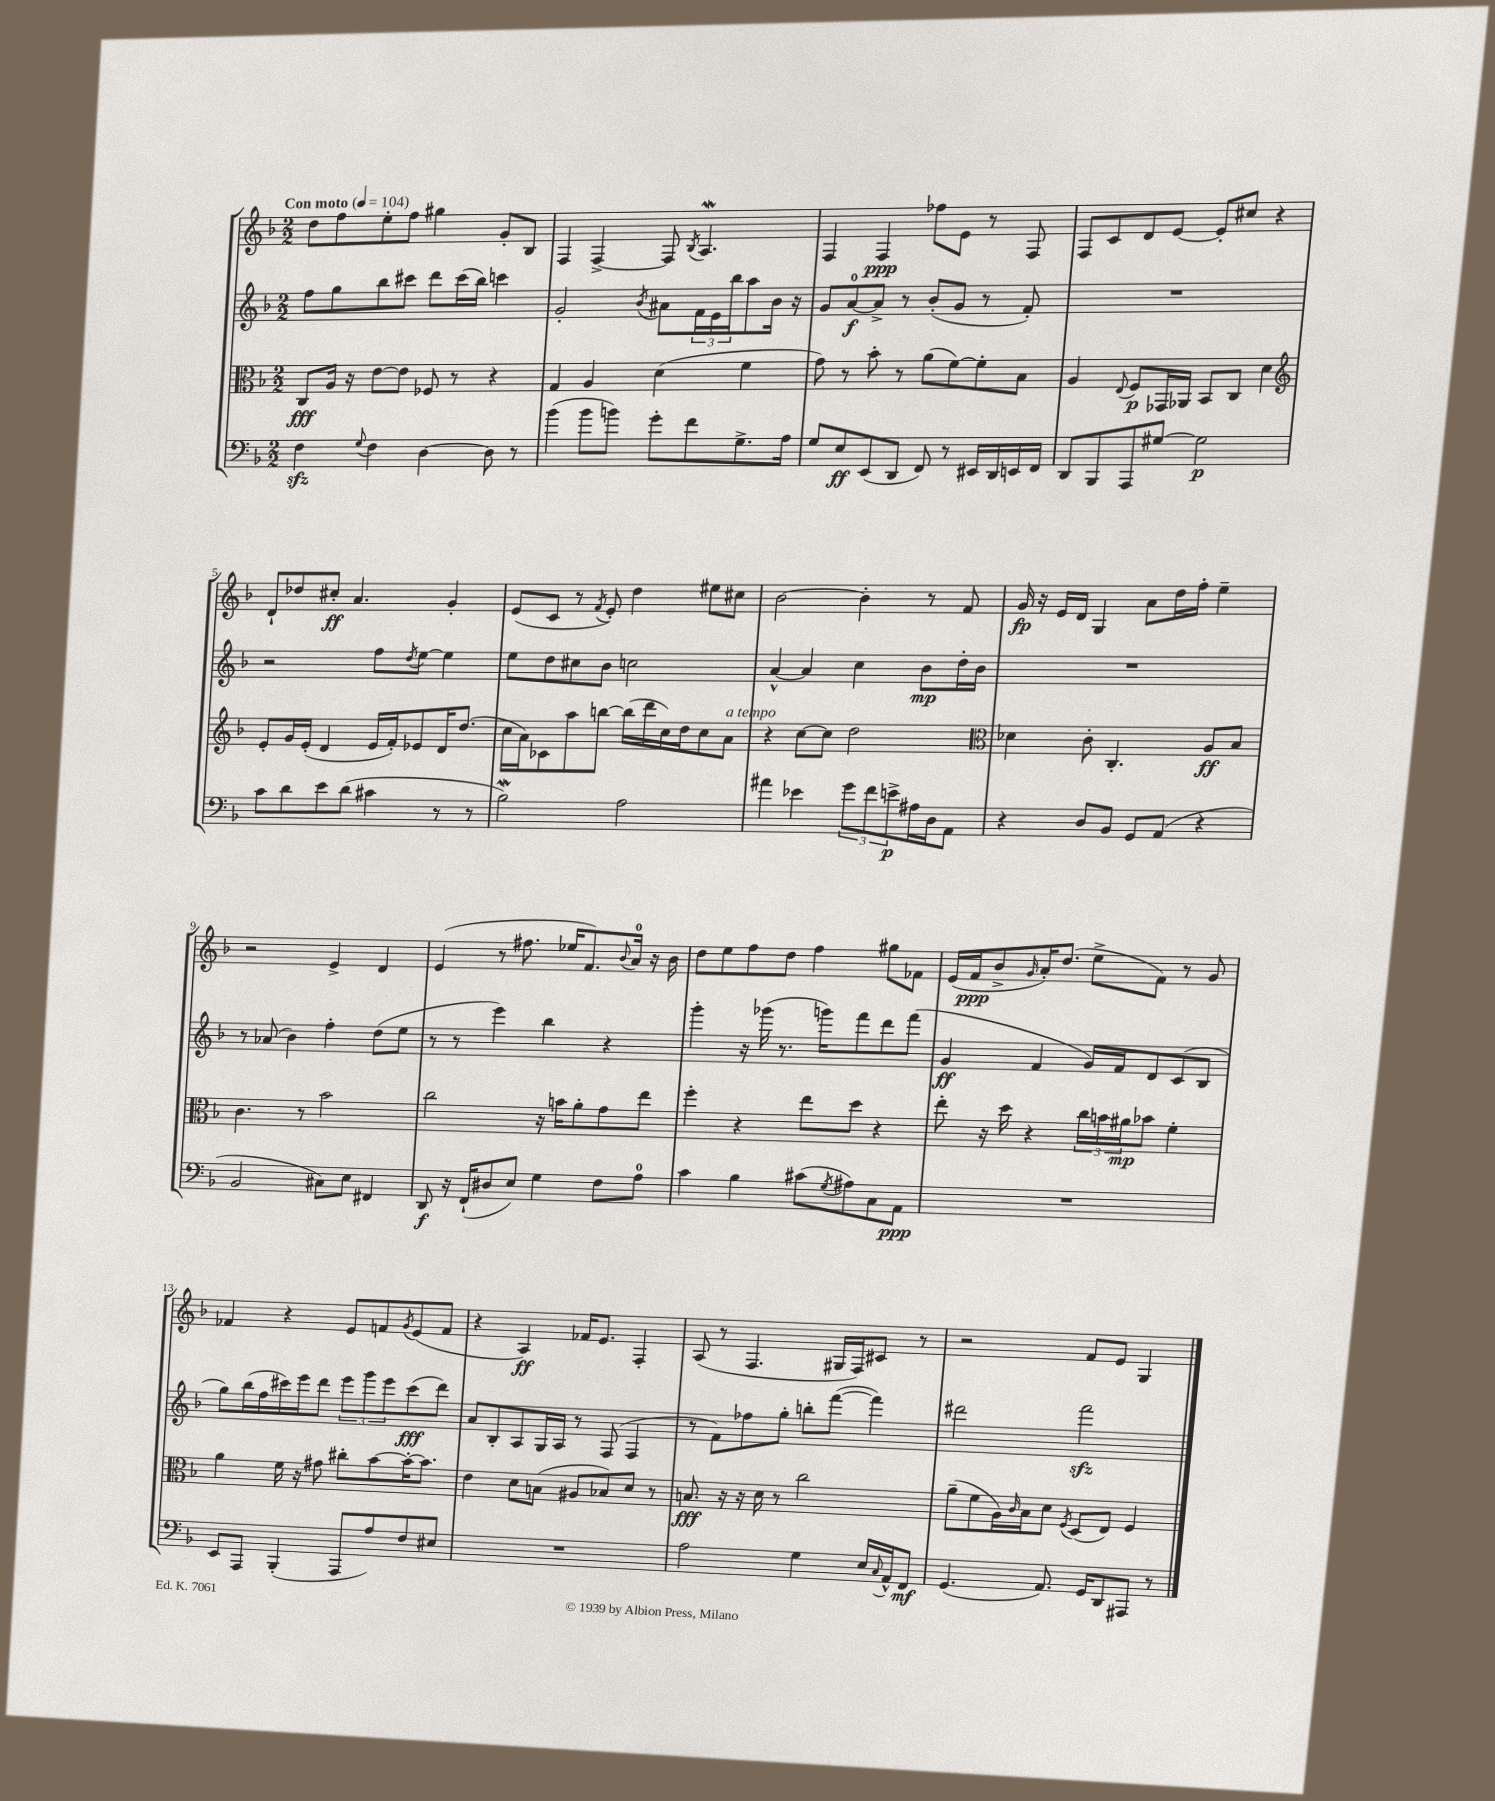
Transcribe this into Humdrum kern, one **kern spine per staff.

**kern	**dynam	**kern	**dynam	**kern	**dynam	**kern	**dynam
*part4	*part4	*part3	*part3	*part2	*part2	*part1	*part1
*staff4	*staff4	*staff3	*staff3	*staff2	*staff2	*staff1	*staff1
*clefF4	*	*clefC3	*	*clefG2	*	*clefG2	*
*k[b-]	*	*k[b-]	*	*k[b-]	*	*k[b-]	*
*M2/2	*	*M2/2	*	*M2/2	*	*M2/2	*
*MM104	*	*MM104	*	*MM104	*	*MM104	*
=1	=1	=1	=1	=1	=1	=1	=1
!	!	!	!	!	!	!LO:TX:a:B:t=Con moto	!
4Fzz\	.	8C/L	fff	8ff\L	.	8dd\L	.
.	.	16A/Jk	.	8gg\	.	8ff\	.
.	.	16r	.	.	.	.	.
8qqG/	.	.	.	.	.	.	.
4F\	.	[8e\L	.	8bb-\	.	8ee'\	.
.	.	8e\J]	.	8ccc#X\J	.	8ff\J	.
[4D\	.	8F-X/	.	8ddd\L	.	4gg#X\	.
.	.	8r	.	(16ccc#\L	.	.	.
.	.	.	.	16bb-\JJ)	.	.	.
8D\]	.	4r	.	4cccn\	.	8g'/L	.
8r	.	.	.	.	.	8B-/J	.
=2	=2	=2	=2	=2	=2	=2	=2
(4b-\	.	4G/	.	2g'/	.	4F/	.
8b-\L	.	4A/	.	.	.	[4F^/	.
8bn\J)	.	.	.	.	.	.	.
.	.	.	.	8qb-/	.	.	.
8g'\L	.	(4d\	.	8a#X\L	.	8F/]	.
.	.	.	.	.	.	8qB-/	.
8f\	.	.	.	24f\L	.	4.AW/	.
.	.	.	.	24e\	.	.	.
.	.	.	.	24bb-\J	.	.	.
8.G^\	.	4f\	.	8aa\	.	.	.
.	.	.	.	16b-\Jk	.	.	.
16A\Jk	.	.	.	16r	.	.	.
=3	=3	=3	=3	=3	=3	=3	=3
8G/L	.	8g\)	.	8g/L	.	4F/	.
8E/	ff	8r	.	[8a/	f	.	.
(8EE/	.	8b-'\	.	8a^/J]	.	4F/	ppp
8DD/J	.	8r	.	8r	.	.	.
8FF/)	.	(8a\L	.	(8b-'/L	.	8ff-X\L	.
8r	.	[8f\)	.	8g/J	.	8e\J	.
16EE#X/LL	.	8f'\]	.	8r	.	8r	.
16DD/	.	.	.	.	.	.	.
16EEn/	.	8B-\J	.	8f'/)	.	8F/	.
16FF/JJ	.	.	.	.	.	.	.
=4	=4	=4	=4	=4	=4	=4	=4
8DD/L	.	4A/	.	1r	.	8F/L	.
8BBB-/	.	.	.	.	.	8c/	.
.	.	8qqE/	.	.	.	.	.
8AAA/	.	8F/L	p	.	.	8d/	.
[8G#X/J	.	16GG-X/L	.	.	.	[8e/J	.
.	.	16AA-X/JJ	.	.	.	.	.
2G#\]	p	8BB-/L	.	.	.	8e'/L]	.
.	.	8C/J	.	.	.	8cc#X/J	.
.	.	4d\	.	.	.	4r	.
!!LO:LB:g=z
=5	=5	=5	=5	=5	=5	=5	=5
*	*	*clefG2	*	*	*	*	*
8c\L	.	8e'/L	.	2r	.	8d`/L	.
8d\	.	16g/L	.	.	.	8dd-X/	.
.	.	(16e'/JJ	.	.	.	.	.
8e\	.	4d/	.	.	.	8cc#X'/J	ff
(8d\J	.	.	.	.	.	4.a/	.
4c#X\	.	16e/LL	.	8ff\L	.	.	.
.	.	16f'/J)	.	.	.	.	.
.	.	.	.	8qdd/	.	.	.
.	.	8e-X/	.	[8ee\J	.	.	.
8r	.	16d/K	.	4ee\]	.	4g'/	.
.	.	(8.dd/J	.	.	.	.	.
8r	.	.	.	.	.	.	.
=6	=6	=6	=6	=6	=6	=6	=6
2B-w\)	.	16cc\LL	.	8ee\L	.	(8e/L	.
.	.	16a\J)	.	.	.	.	.
.	.	8c-X\	.	8dd\	.	8c/J	.
.	.	8aa\	.	8cc#X\	.	8r	.
.	.	.	.	.	.	8qf/	.
.	.	[8bbn\J	.	8b-\J	.	8e'/)	.
2A\	.	(16bb\LL]	.	2ccn\	.	4dd\	.
.	.	16ddd\	.	.	.	.	.
.	.	16cc\)	.	.	.	.	.
.	.	16dd\J	.	.	.	.	.
.	.	8cc\	.	.	.	8ee#X\L	.
!	!	!LO:TX:a:i:t=a tempo	!	!	!	!	!
.	.	8a\J	.	.	.	8cc#X\J	.
=7	=7	=7	=7	=7	=7	=7	=7
4a#X\	.	4r	.	[4a^^/	.	[2b-\	.
4e-X\	.	[8cc\L	.	4a/]	.	.	.
.	.	8cc\J]	.	.	.	.	.
12g\L	.	2dd\	.	4cc\	.	4b-'\]	.
12f\	.	.	.	.	.	.	.
12en^\	p	.	.	.	.	.	.
16A#X\L	.	.	.	8b-\L	mp	8r	.
16D\J	.	.	.	.	.	.	.
8AA\J	.	.	.	16dd'\L	.	8f/	.
.	.	.	.	16b-\JJ	.	.	.
=8	=8	=8	=8	=8	=8	=8	=8
*	*	*clefC3	*	*	*	*	*
4r	.	4d-X\	.	1r	.	16g/	fp
.	.	.	.	.	.	16r	.
.	.	.	.	.	.	16e/LL	.
.	.	.	.	.	.	16d/JJ	.
8D/L	.	8c'\	.	.	.	4G/	.
8BB-/J	.	4.C'/	.	.	.	.	.
8GG/L	.	.	.	.	.	8a\L	.
(8AA/J	.	.	.	.	.	16dd\L	.
.	.	.	.	.	.	16ff'\JJ	.
4r	.	8A/L	ff	.	.	4ee~\	.
.	.	8B-/J	.	.	.	.	.
!!LO:LB:g=z
=9	=9	=9	=9	=9	=9	=9	=9
2BB-/	.	4.c\	.	8r	.	2r	.
.	.	.	.	(8a-X/	.	.	.
.	.	.	.	4b-\)	.	.	.
.	.	8r	.	.	.	.	.
8C#X\L)	.	2b-\	.	4ff'\	.	4e^/	.
8E\J	.	.	.	.	.	.	.
4FF#X/	.	.	.	(8dd\L	.	4d/	.
.	.	.	.	8ee\J	.	.	.
=10	=10	=10	=10	=10	=10	=10	=10
8DD/	f	2cc\	.	8r	.	(4e/	.
16r	.	.	.	8r	.	.	.
(16FF`/KL	.	.	.	.	.	.	.
8D#X/	.	.	.	4eee\)	.	8r	.
8E/J)	.	.	.	.	.	8.ff#X\	.
4G\	.	16r	.	4bb-\	.	.	.
.	.	16bn\KL	.	.	.	16ee-X/KL	.
.	.	8a'\	.	.	.	8.f/)	.
8F\L	.	8g\	.	4r	.	.	.
.	.	.	.	.	.	8qqb-/	.
.	.	.	.	.	.	16a/Jk	.
8A\J	.	8ee\J	.	.	.	16r	.
.	.	.	.	.	.	16b-\	.
=11	=11	=11	=11	=11	=11	=11	=11
4c\	.	4ff'\	.	4ggg'\	.	8dd\L	.
.	.	.	.	.	.	8ee\	.
4B-\	.	4r	.	16r	.	8ff\	.
.	.	.	.	(16ggg-X\	.	.	.
.	.	.	.	8.r	.	8dd\J	.
(8c#X\L	.	8ee\L	.	.	.	4ff\	.
.	.	.	.	16gggn\KL)	.	.	.
8qG/	.	.	.	.	.	.	.
8A#X\)	.	8dd\J	.	8fff\	.	.	.
8C\	.	4r	.	8ddd\	.	8gg#X\L	.
8AA\J	ppp	.	.	(8fff\J	.	8f-X\J	.
=12	=12	=12	=12	=12	=12	=12	=12
1r	.	8ee'\	.	4g/	ff	(16e/LL	.
.	.	.	.	.	.	16f/J	ppp
.	.	16r	.	.	.	8b-^/	.
.	.	16dd\	.	.	.	.	.
.	.	.	.	.	.	16qqg/	.
.	.	4r	.	4f/	.	16a'/K)	.
.	.	.	.	.	.	(8.dd/J	.
.	.	24cc\LL	.	16g/LL)	.	8ee^\L	.
.	.	24bn\	.	.	.	.	.
.	.	.	.	16f/J	.	.	.
.	.	24a#X\J	mp	.	.	.	.
.	.	8b-X\J	.	8d/	.	8f\J)	.
.	.	4f'\	.	(8c/	.	8r	.
.	.	.	.	8B-/J	.	8g/	.
!!LO:LB:g=z
=13	=13	=13	=13	=13	=13	=13	=13
8EE/L	.	4a\	.	8gg\L)	.	4f-X/	.
8AAA/J	.	.	.	(16bb-\L	.	.	.
.	.	.	.	16ff\	.	.	.
(4BBB-'/	.	16f\	.	16ccc#X\)	.	4r	.
.	.	16r	.	16eee\J	.	.	.
.	.	8g#X\	.	8ddd\J	.	.	.
8AAA/L	.	8cc#X'\L	.	12eee\L	.	8e/L	.
.	.	.	.	12ggg\	.	.	.
8A/)	.	[8b-\	.	.	.	8fn/	.
.	.	.	.	12eee\	.	.	.
.	.	.	.	.	.	8qg/	.
8F/	.	16b-'\K_	.	(8ccc#\	fff	(8e/	.
.	.	8.b-\J]	.	.	.	.	.
8E#X/J	.	.	.	8ddd\J)	.	8f/J	.
=14	=14	=14	=14	=14	=14	=14	=14
1r	.	4e\	.	8a/L	.	4r	.
.	.	.	.	8B-'/	.	.	.
.	.	8d\L	.	8A/	.	4A/)	ff
.	.	(8Bn\J	.	16G/L	.	.	.
.	.	.	.	16A/JJ	.	.	.
.	.	8A#X/L	.	8r	.	16f-X/KL	.
.	.	.	.	.	.	8.e/J	.
.	.	8B-X/)	.	(8F/	.	.	.
.	.	8d/J	.	4F/	.	4F'/	.
.	.	8r	.	.	.	.	.
=15	=15	=15	=15	=15	=15	=15	=15
2A\	.	8.Bn/	fff	8r	.	(8A/	.
.	.	.	.	8f\L)	.	8r	.
.	.	16r	.	.	.	.	.
.	.	16r	.	8ff-X\	.	4.F/	.
.	.	16d\	.	.	.	.	.
.	.	8r	.	8gg'\J	.	.	.
4G\	.	2cc\	.	8bbn'\L	.	.	.
.	.	.	.	([8fff\J	.	16G#X/LL	.
.	.	.	.	.	.	16F/J)	.
16E/LL	.	.	.	4fff\])	.	8c#X/J	.
8qqC/	.	.	.	.	.	.	.
16AA^^/J	.	.	.	.	.	.	.
8FF/J	mf	.	.	.	.	8r	.
=16	=16	=16	=16	=16	=16	=16	=16
(4.GG/	.	(8a~\L	.	2ddd#X\	.	2r	.
.	.	8f\	.	.	.	.	.
.	.	16A\L)	.	.	.	.	.
.	.	16qqc/	.	.	.	.	.
.	.	16B-\J	.	.	.	.	.
8.AA/)	.	8d\J	.	.	.	.	.
.	.	8qF/	.	.	.	.	.
.	.	(8D/L	.	2fffzz\	.	8f/L	.
16GG/KL	.	.	.	.	.	.	.
8DD/	.	8E/J)	.	.	.	8e/J	.
8AAA#X/J	.	4F/	.	.	.	4G/	.
8r	.	.	.	.	.	.	.
==	==	==	==	==	==	==	==
*-	*-	*-	*-	*-	*-	*-	*-
